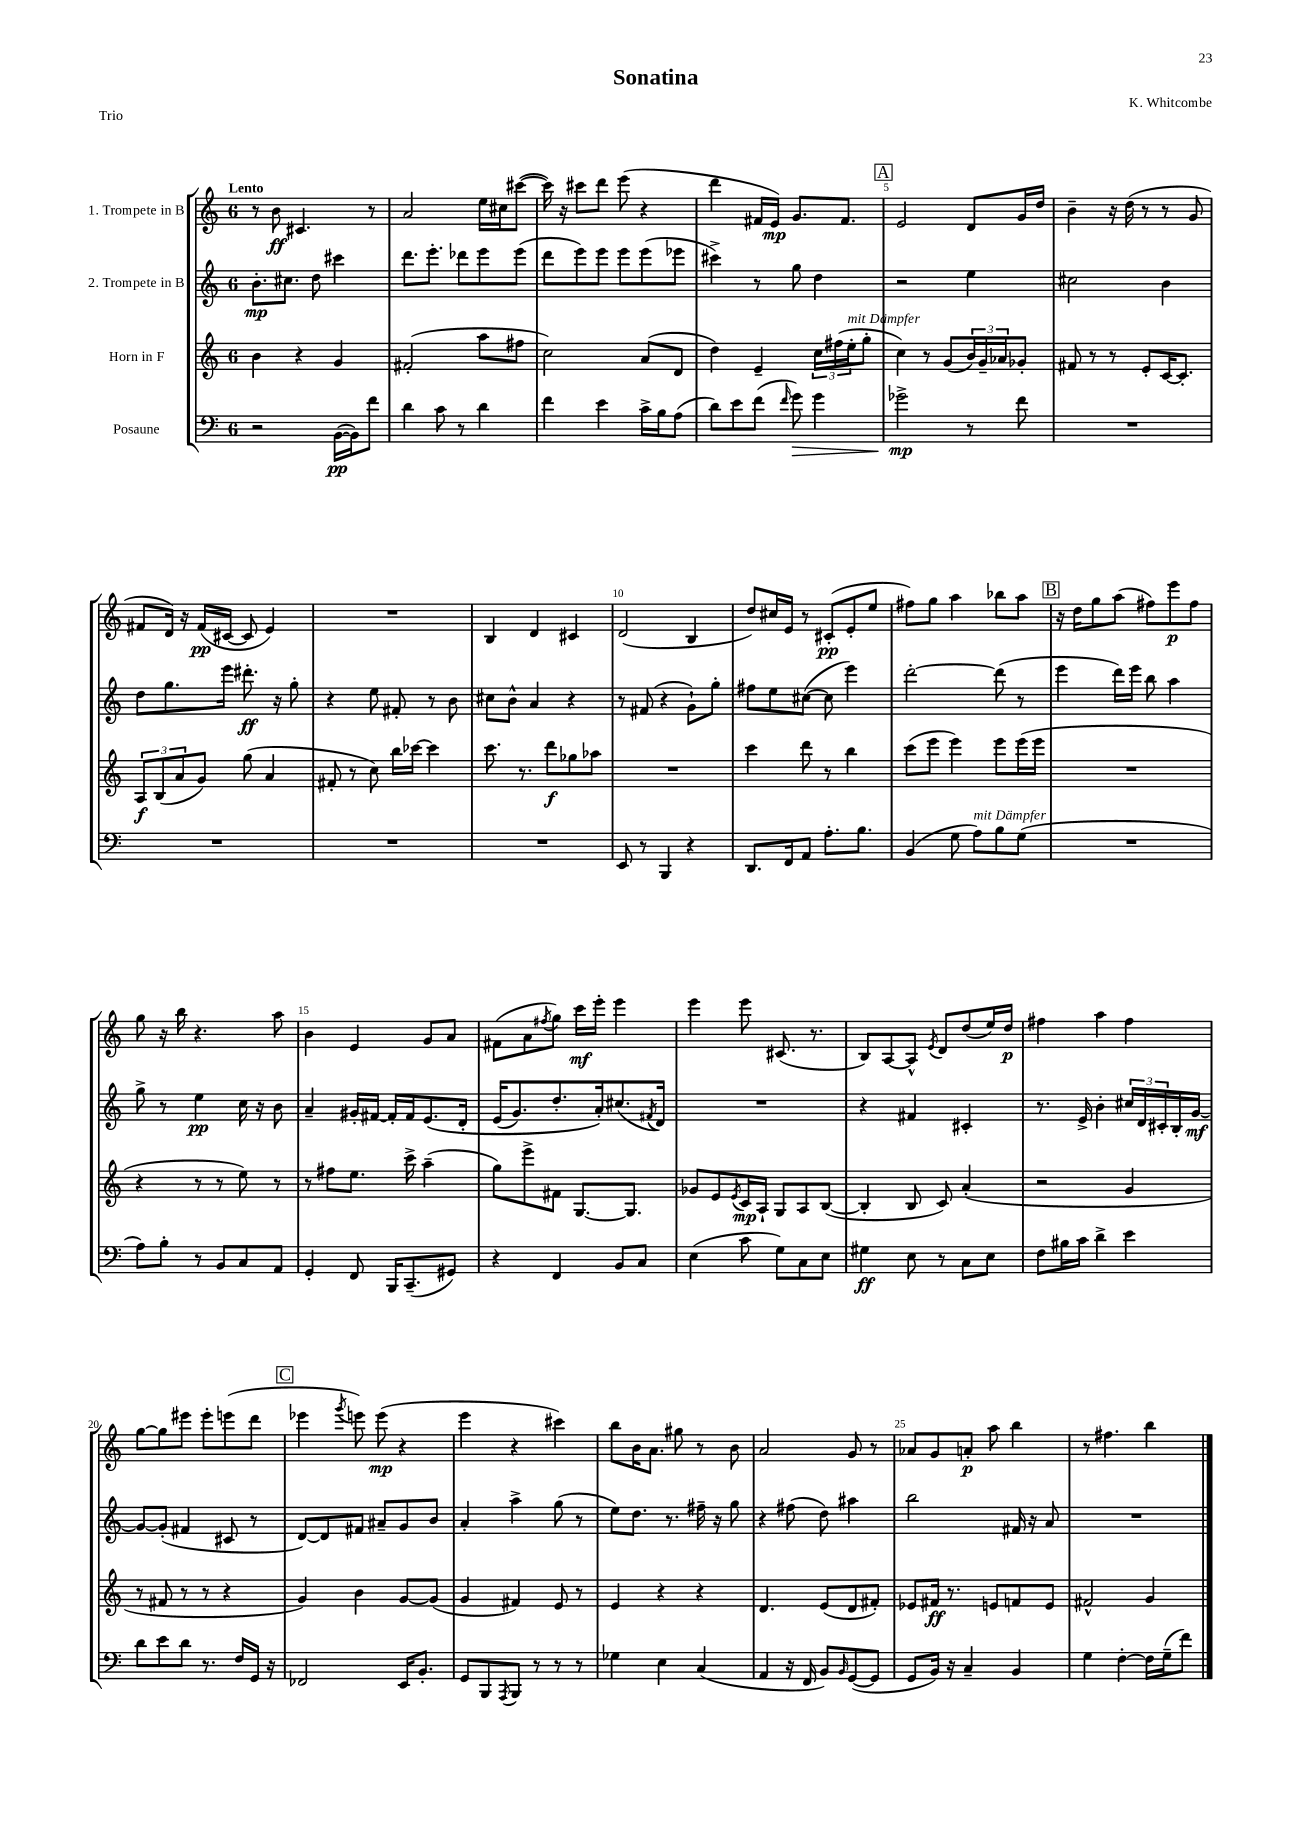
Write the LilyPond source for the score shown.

\header { title = "Sonatina" composer = "K. Whitcombe" piece = "Trio" }
<<
\new StaffGroup <<
\new Staff = "s0" \with { instrumentName = "1. Trompete in B" } {
    \clef treble \key c \major \once \override Staff.TimeSignature.style = #'single-digit \time 6/8 \tempo "Lento"
    r8 b'8\ff cis'4. r8 |
    a'2 e''16 cis''16 cis'''8~( |
    cis'''16) r16 cis'''8 d'''8 e'''8( r4 |
    d'''4 fis'16 e'16\mp) g'8. fis'8. |
    \mark \markup { \box "A" } e'2 d'8 g'16 d''16 |
    b'4-- r16 d''16( r8 r8 g'8 |
    fis'8 d'16) r16 fis'16\pp( cis'16~ cis'8 e'4) |
    R2. |
    b4 d'4 cis'4 |
    d'2( b4 |
    d''8) cis''16 e'16 r8 cis'8-.\pp( e'8-. e''8 |
    fis''8) g''8 a''4 bes''8 a''8 |
    \mark \markup { \box "B" } r16 d''16 g''8 a''8( fis''8) e'''8\p fis''8 |
    g''8 r16 b''16 r4. a''8 |
    b'4 e'4 g'8 a'8 |
    fis'8( a'8 \acciaccatura { fis''8 } g''8) c'''16\mf e'''16-. e'''4 |
    e'''4 e'''8 cis'8.( r8. |
    b8) a8~ a8-^ \acciaccatura { e'8 } d'8 d''8( e''16) d''16\p |
    fis''4 a''4 fis''4 |
    g''8~ g''8 eis'''8 eis'''8-. e'''8( d'''8 |
    \mark \markup { \box "C" } ees'''4 \acciaccatura { g'''8 } e'''8) e'''8\mp( r4 |
    e'''4 r4 cis'''4) |
    b''8 b'16 a'8. gis''8 r8 b'8 |
    a'2 g'8 r8 |
    aes'8 g'8 a'8-.\p a''8 b''4 |
    r8 fis''4. b''4 \bar "|." |
}
\new Staff = "s1" \with { instrumentName = "2. Trompete in B" } {
    \clef treble \key c \major \once \override Staff.TimeSignature.style = #'single-digit \time 6/8
    b'8.-.\mp cis''8. d''8 cis'''4 |
    d'''8. e'''8.-. des'''8 e'''8 e'''8( |
    d'''8 e'''8) e'''8 e'''8 e'''8( ees'''8 |
    cis'''4->) r8 g''8 d''4 |
    \mark \markup { \box "A" } r2 e''4 |
    cis''2 b'4 |
    d''8 g''8. e'''16 dis'''8.-.\ff r16 g''8-. |
    r4 e''8 fis'8-. r8 b'8 |
    cis''8 b'8-^ a'4 r4 |
    r8 fis'8( r4 g'8-!) g''8-. |
    fis''8 e''8 cis''8~( cis''8 e'''4) |
    d'''2~-. d'''8( r8 |
    \mark \markup { \box "B" } e'''4 d'''16) e'''16 b''8 a''4 |
    g''8-> r8 e''4\pp c''16 r16 b'8 |
    a'4-- gis'16-. fis'16~ fis'16-. fis'16 e'8.\( d'16-. |
    e'16( g'8.) d''8.-. a'16-.\) cis''8.( \acciaccatura { fis'8 } d'16) |
    R2. |
    r4 fis'4 cis'4-. |
    r8. e'16-> b'4-. \tuplet 3/2 { cis''16 d'16 cis'16-. } b16-. g'16~\mf |
    g'8~ g'8-.( fis'4 cis'8 r8 |
    \mark \markup { \box "C" } d'8~) d'8 fis'8 ais'8-- g'8 b'8 |
    a'4-. a''4-> g''8( r8 |
    e''8) d''8. r8. fis''16-- r16 g''8 |
    r4 fis''8( d''8) ais''4 |
    b''2 fis'16 r16 a'8 |
    R2. \bar "|." |
}
\new Staff = "s2" \with { instrumentName = "Horn in F" } {
    \clef treble \key c \major \once \override Staff.TimeSignature.style = #'single-digit \time 6/8
    b'4 r4 g'4 |
    fis'2-.( a''8 fis''8 |
    c''2) a'8( d'8 |
    d''4) e'4-- \tuplet 3/2 { c''16 fis''16( e''16-.^\markup { \italic "mit Dämpfer" } } g''8-. |
    \mark \markup { \box "A" } c''4) r8 g'8( \tuplet 3/2 { b'16) g'16-- aes'16 } ges'8-. |
    fis'8 r8 r8 e'8-. c'16~ c'8.-. |
    \tuplet 3/2 { a8\f b8( a'8 } g'8) g''8( a'4 |
    fis'8-. r8 c''8) b''16 ces'''16~ ces'''4 |
    c'''8. r8. d'''8\f ges''8 aes''8 |
    R2. |
    c'''4 d'''8 r8 b''4 |
    c'''8( e'''8 e'''4) e'''8 e'''16( e'''16 |
    \mark \markup { \box "B" } R2. |
    r4 r8 r8 e''8) r8 |
    r8 fis''8 e''8. c'''16-> a''4--( |
    g''8) e'''8-> fis'8 g8.~ g8. |
    ges'8 e'8 \acciaccatura { e'8 } c'16\mp a16-! g8 a8 b8~( |
    b4-. b8 c'8) a'4-.( |
    r2 g'4 |
    r8 fis'8 r8 r8 r4 |
    \mark \markup { \box "C" } g'4) b'4 g'8~ g'8( |
    g'4 fis'4) e'8 r8 |
    e'4 r4 r4 |
    d'4. e'8( d'8 fis'8-.) |
    ees'8 fis'16\ff r8. e'8 f'8 e'8 |
    fis'2-^ g'4 \bar "|." |
}
\new Staff = "s3" \with { instrumentName = "Posaune" } {
    \clef bass \key c \major \once \override Staff.TimeSignature.style = #'single-digit \time 6/8
    r2 b,16~\pp( b,16) f'8 |
    d'4 c'8 r8 d'4 |
    f'4 e'4 c'16-> b16 a8( |
    d'8) e'8 f'8( \grace { f'16 } g'8\>) g'4 |
    \mark \markup { \box "A" } ges'2->\mp\! r8 f'8 |
    R2. |
    R2. |
    R2. |
    R2. |
    e,8 r8 b,,4 r4 |
    d,8. f,16 a,8 a8.-. b8. |
    b,4( g8 a8^\markup { \italic "mit Dämpfer" }) b8 g8( |
    \mark \markup { \box "B" } R2. |
    a8) b8-. r8 b,8 c8 a,8 |
    g,4-. f,8 b,,16 c,8.--( gis,8) |
    r4 f,4 b,8 c8 |
    e4( c'8 g8) c8 e8 |
    gis4\ff e8 r8 c8 e8 |
    f8 bis16 c'16 d'4-> e'4 |
    d'8 e'8 d'8 r8. f16 g,16 r16 |
    \mark \markup { \box "C" } fes,2 e,16 b,8.-. |
    g,8 b,,8 \acciaccatura { a,,8 } b,,8 r8 r8 r8 |
    ges4 e4 c4( |
    a,4 r16 f,16 b,8) \grace { b,16 } g,8~( g,8 |
    g,8 b,16) r16 c4-- b,4 |
    g4 f4~-. f16 g16--( f'8) \bar "|." |
}
>>
>>
\layout { \context { \Score \override BarNumber.break-visibility = ##(#f #t #t) barNumberVisibility = #(every-nth-bar-number-visible 5) } }
